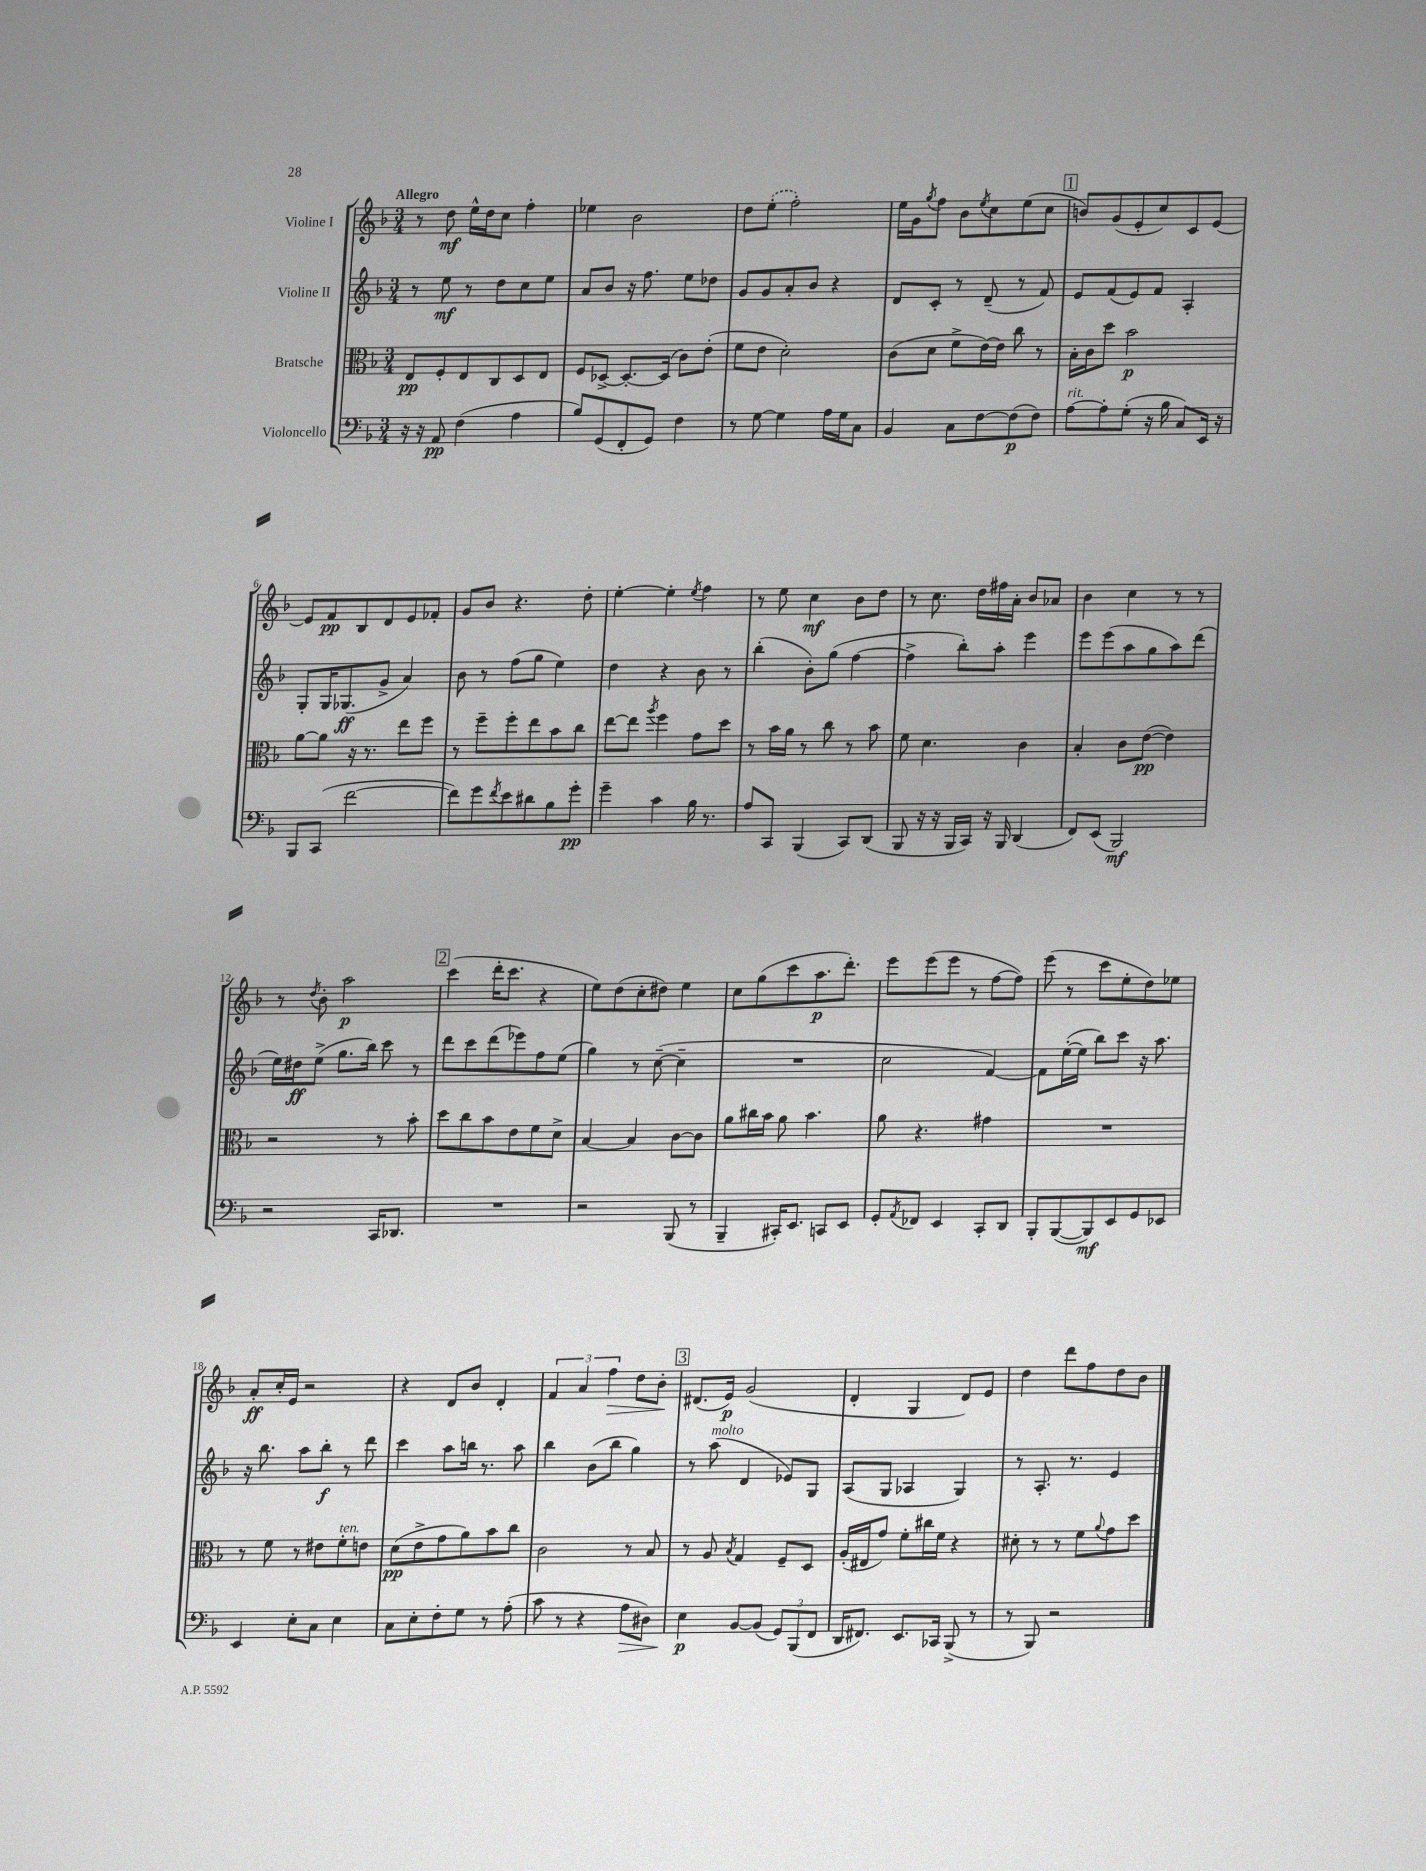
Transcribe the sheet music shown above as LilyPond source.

<<
\new StaffGroup <<
\new Staff = "s0" \with { instrumentName = "Violine I" } {
    \clef treble \key f \major \numericTimeSignature \time 3/4 \tempo "Allegro"
    r8 d''8\mf e''16-^ d''16 c''8 f''4-. |
    ees''4 bes'2 |
    d''8 \once \slurDashed e''8-.( f''2-.) |
    e''16 g'16 \acciaccatura { g''8 } f''8 bes'8 \acciaccatura { e''8 } c''8 e''8( c''8 |
    \mark \markup { \box "1" } b'8) g'8( e'8-. c''8) c'8 e'8~ |
    e'8 f'8\pp bes8 d'8 e'8 fes'8-. |
    g'8 bes'8 r4. d''8-. |
    e''4~-. e''4-. \acciaccatura { e''8 } f''4 |
    r8 e''8 c''4\mf bes'8 d''8 |
    r8 c''8. d''16 fis''16 a'16-. bes'8 aes'8 |
    bes'4 c''4 r8 r8 |
    r8 \acciaccatura { d''8 } bes'8-. a''2\p |
    \mark \markup { \box "2" } c'''4( d'''16-. c'''8. r4 |
    e''8) d''8( c''8-. dis''8) e''4 |
    c''8 g''8( c'''8 a''8.\p d'''8.-.) |
    e'''8 e'''8( e'''8 r8 f''8~ f''8) |
    e'''8( r8 c'''8 e''8-. d''8) ees''8 |
    a'8-.\ff c''16-. e'16 r2 |
    r4 d'8 bes'8 d'4-. |
    \tuplet 3/2 { f'4 a'4 f''4\> } d''8 bes'8-.\! |
    \mark \markup { \box "3" } dis'8.( e'16\p) g'2( |
    d'4-. g4 d'8) e'8 |
    d''4 d'''8 f''8 d''8 bes'8 \bar "|." |
}
\new Staff = "s1" \with { instrumentName = "Violine II" } {
    \clef treble \key f \major \numericTimeSignature \time 3/4
    r8 e''8\mf r8 d''8 c''8 e''8 |
    a'8 bes'8 r16 f''8. e''8 des''8 |
    g'8 g'8 a'8-. bes'8 r4 |
    d'8 c'8-. r8 d'8--( r8 f'8) |
    \mark \markup { \box "1" } e'8 f'8( e'8) f'8 a4-. |
    g8-. g16 ges8.\ff( g'8-> a'4) |
    bes'8 r8 f''8( g''8 e''4) |
    d''4 r4 bes'8 r8 |
    bes''4-.( bes'8-.) g''8( f''4~ |
    f''4-> bes''8-.) a''8-. e'''4 |
    e'''8 e'''8( a''8 g''8 a''8) d'''8( |
    e''16) dis''16\ff e''8->( g''8. bes''16) c'''8 r8 |
    \mark \markup { \box "2" } d'''8 c'''8 d'''8( ees'''8) f''8 e''8( |
    g''4) r8 c''8~--( c''4-- |
    R2. |
    c''2 f'4~) |
    f'8 e''16~-.( e''16 bes''8) c'''8 r16 a''8. |
    r16 bes''8. a''8 bes''8-.\f r8 d'''8 |
    c'''4 a''8 b''16 r8. a''8 |
    bes''4 bes'8( bes''8 g''4) |
    \mark \markup { \box "3" } r8 a''8^\markup { \italic "molto" }( d'4 ees'8) g8 |
    a8( g8 aes4 g4) |
    r8 a8.-. r8. e'4 \bar "|." |
}
\new Staff = "s2" \with { instrumentName = "Bratsche" } {
    \clef alto \key f \major \numericTimeSignature \time 3/4
    e8\pp f8-. e8 c8 d8 e8 |
    f8 des8~-> des8.~-. des16( c'8) e'8-.( |
    f'8 e'8 d'2-.) |
    c'8( d'8 f'8-> e'16~) e'16 c''8 r8 |
    \mark \markup { \box "1" } bes16-. c'16 d''8 bes'2\p |
    a'8~ a'8 r16 r8. e''8 f''8 |
    r8 f''8-- f''8-. e''8 bes'8 c''8 |
    e''8~ e''8 \acciaccatura { a''8 } f''4 g'8 d''8 |
    r8 bes'16 a'16 r8 c''8 r8 bes'8 |
    f'8 d'4. c'4 |
    bes4-. c'8 e'8~\pp( e'4) |
    r2 r8 bes'8-. |
    \mark \markup { \box "2" } d''8 c''8 bes'8 e'8 f'8 d'8-> |
    bes4~ bes4 c'8~ c'8 |
    a'8 cis''16 bes'16 a'8 bes'4. |
    a'8 r4. gis'4 |
    R2. |
    r8 f'8 r8 eis'8 f'8-.^\markup { \italic "ten." } e'8 |
    d'8\pp( e'8-> g'8 a'8) bes'8 c''8 |
    c'2 r8 bes8 |
    \mark \markup { \box "3" } r8 a8 \acciaccatura { bes8 } g4 f8-- d8 |
    a16-.( eis16 g'8) f'8-. cis''16 f'16 r4 |
    dis'8-. r8 r8 f'8 \appoggiatura { a'8 } g'8 d''8 \bar "|." |
}
\new Staff = "s3" \with { instrumentName = "Violoncello" } {
    \clef bass \key f \major \numericTimeSignature \time 3/4
    r16 r16 a,8\pp f4( a4 |
    bes8) g,8( f,8-. g,8) f4 |
    r8 g8~ g4 a16 g16 c8 |
    bes,4 c8 f8~ f8\p( f8) |
    \mark \markup { \box "1" } a8~^\markup { \italic "rit." } a8-. g8-.( r16 bes16 c8) e,16 r16 |
    bes,,8 c,8( f'2~ |
    f'8) g'8 \acciaccatura { f'8 } e'8 dis'8 bes8 g'8-.\pp |
    g'4-- c'4 bes16 r8. |
    a8 c,8 bes,,4( c,8) d,8( |
    bes,,8 r16 r16 bes,,16 c,16) r16 bes,,16 d,4( |
    f,8) e,8( bes,,2\mf) |
    r2 c,16 des,8. |
    \mark \markup { \box "2" } R2. |
    r2 bes,,8( r8 |
    bes,,4-- cis,16-.) e,8. c,8 e,8 |
    g,8-. \acciaccatura { a,8 } fes,8 e,4 c,8-. d,8 |
    bes,,8-. bes,,8~( bes,,8\mf) e,8 g,8 ees,8 |
    e,4 e8-. c8 e4 |
    c8 e8-. f8-. g8 r8 a8-.( |
    c'8 r8 r4 a8\> dis8) |
    \mark \markup { \box "3" } e4\p\! bes,8~ bes,8( \tuplet 3/2 { g,8) bes,,8( f,8 } |
    d,16 fis,8.) e,8. ces,16 bes,,8->( r8 |
    r8 bes,,8) r2 \bar "|." |
}
>>
>>
